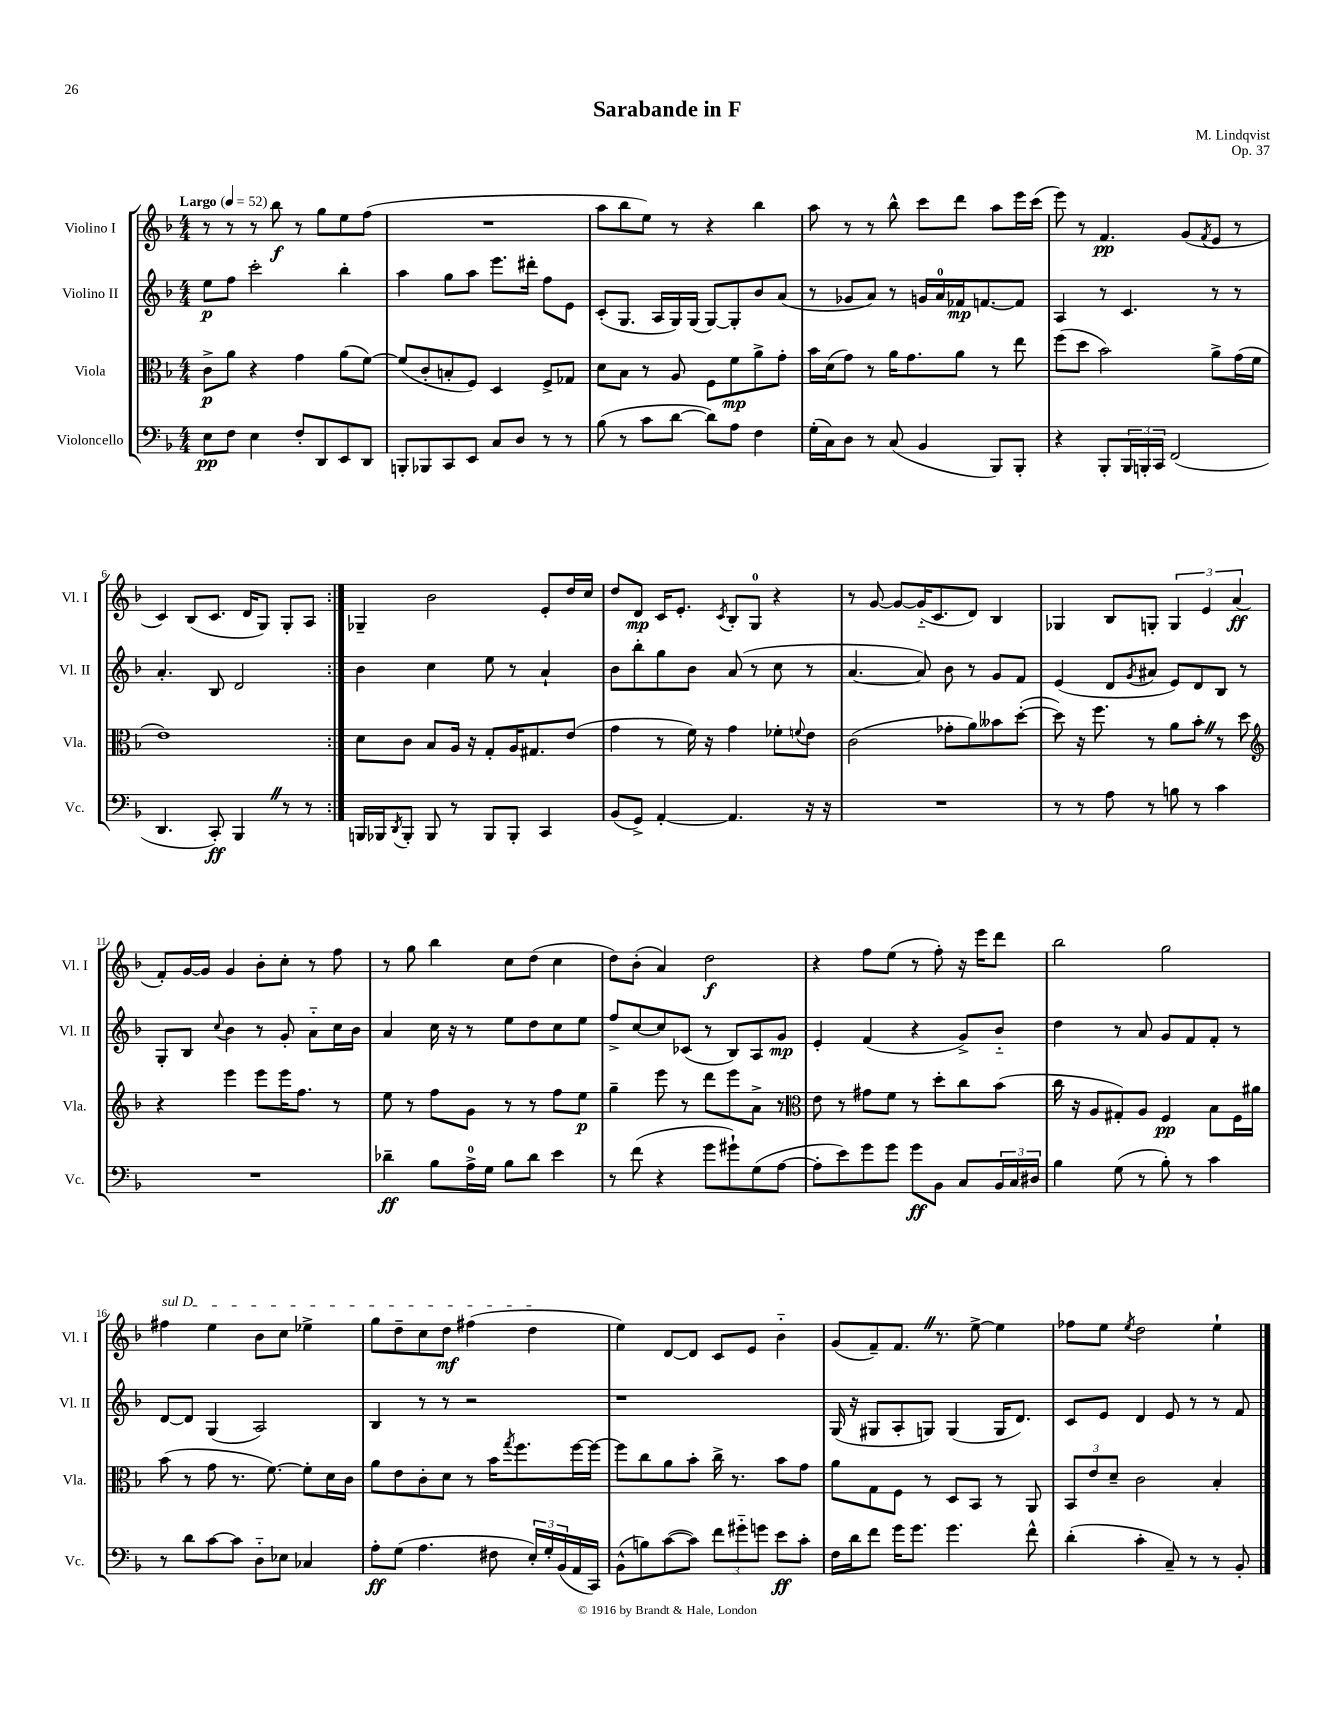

**kern	**dynam	**kern	**dynam	**kern	**dynam	**kern	**dynam
*part4	*part4	*part3	*part3	*part2	*part2	*part1	*part1
*staff4	*staff4	*staff3	*staff3	*staff2	*staff2	*staff1	*staff1
*I"Violoncello	*	*I"Viola	*	*I"Violino II	*	*I"Violino I	*
*I'Vc.	*	*I'Vla.	*	*I'Vl. II	*	*I'Vl. I	*
*clefF4	*	*clefC3	*	*clefG2	*	*clefG2	*
*k[b-]	*	*k[b-]	*	*k[b-]	*	*k[b-]	*
*M4/4	*	*M4/4	*	*M4/4	*	*M4/4	*
*MM52	*	*MM52	*	*MM52	*	*MM52	*
=1	=1	=1	=1	=1	=1	=1	=1
!	!	!	!	!	!	!LO:TX:a:B:t=Largo	!
8E\L	pp	8c^\L	p	8ee\L	p	8r	.
8F\J	.	8a\J	.	8ff\J	.	8r	.
4E\	.	4r	.	2ccc'\	.	8r	.
.	.	.	.	.	.	8bb-\	f
8F'/L	.	4g\	.	.	.	8r	.
8DD/	.	.	.	.	.	8gg\L	.
8EE/	.	(8a\L	.	4bb-'\	.	8ee\	.
8DD/J	.	[8f\J)	.	.	.	(8ff\J	.
=2	=2	=2	=2	=2	=2	=2	=2
8BBBn'/L	.	(8f/L]	.	4aa\	.	1r	.
8BBB-X/	.	8c'/	.	.	.	.	.
8CC/	.	8Bn'/	.	8gg\L	.	.	.
8EE/J	.	8F/J)	.	8aa\J	.	.	.
8C/L	.	4D/	.	8.eee\L	.	.	.
8D/J	.	.	.	.	.	.	.
.	.	.	.	16ddd#X'\Jk	.	.	.
8r	.	8F^/L	.	8ff\L	.	.	.
8r	.	8G-X/J	.	8e\J	.	.	.
=3	=3	=3	=3	=3	=3	=3	=3
(8B-\	.	8d\L	.	(8c'/L	.	8aa\L	.
8r	.	8B-\J	.	8.G/J	.	8bb-\	.
8c\L	.	8r	.	.	.	8ee\J)	.
.	.	.	.	16A/LL	.	.	.
[8d\J	.	8A/	.	16G/)	.	8r	.
.	.	.	.	(16G/JJ	.	.	.
8d\L])	.	8F\L	.	[8G/L)	.	4r	.
8A\J	.	8f\	mp	8G'/]	.	.	.
4F\	.	8a^\	.	8b-/	.	4bb-\	.
.	.	8g'\J	.	(8a/J	.	.	.
=4	=4	=4	=4	=4	=4	=4	=4
(16G'\LL	.	16b-\LL	.	8r	.	8aa\	.
16C\J)	.	(16d\J	.	.	.	.	.
8D\J	.	8g\J)	.	8g-X/L	.	8r	.
8r	.	8r	.	8a/J)	.	8r	.
(8C/	.	16a\KL	.	8r	.	8bb-^^\	.
.	.	8.g\	.	.	.	.	.
4BB-/	.	.	.	16gn/LL	.	8ccc\L	.
.	.	.	.	16a/	.	.	.
.	.	8a\J	.	16f-X/J	mp	8ddd\J	.
.	.	.	.	[8.fn/	.	.	.
8BBB-/L)	.	8r	.	.	.	8aa\L	.
8BBB-'/J	.	8ee\	.	8f/J]	.	16eee\L	.
.	.	.	.	.	.	(16ccc\JJ	.
=5	=5	=5	=5	=5	=5	=5	=5
4r	.	(8ff\L	.	4A/	.	8eee\)	.
.	.	8dd\J	.	.	.	8r	.
8BBB-'/L	.	2b-\)	.	8r	.	4.f/	pp
24BBB-/L	.	.	.	4.c/	.	.	.
24BBBn'/	.	.	.	.	.	.	.
24CC/JJ	.	.	.	.	.	.	.
(2FF/	.	.	.	.	.	.	.
.	.	.	.	.	.	(8g/L	.
.	.	.	.	.	.	8qf/	.
.	.	8a^\L	.	8r	.	8e/J	.
.	.	(16g\L	.	8r	.	8r	.
.	.	16f\JJ	.	.	.	.	.
!!LO:LB:g=z
=6	=6	=6	=6	=6	=6	=6	=6
4.DD/	.	1e)	.	4.a'/	.	4c/)	.
.	.	.	.	.	.	(8B-/L	.
8CC'/)	ff	.	.	8B-/	.	8.c/J	.
4BBB-Z/	.	.	.	2d/	.	.	.
.	.	.	.	.	.	16d/KL	.
.	.	.	.	.	.	8G/J)	.
8r	.	.	.	.	.	8G'/L	.
8r	.	.	.	.	.	8A/J	.
=7:|!	=7:|!	=7:|!	=7:|!	=7:|!	=7:|!	=7:|!	=7:|!
16BBBn/LL	.	8d\L	.	4b-\	.	4G-X~/	.
16BBB-X/J	.	.	.	.	.	.	.
8qDD/	.	.	.	.	.	.	.
8BBB-'/J	.	8c\J	.	.	.	.	.
8BBB-/	.	8B-/L	.	4cc\	.	2b-\	.
8r	.	16A/Jk	.	.	.	.	.
.	.	16r	.	.	.	.	.
8BBB-/L	.	8G'/L	.	8ee\	.	.	.
8BBB-'/J	.	16A/K	.	8r	.	.	.
.	.	8.G#X/	.	.	.	.	.
4CC/	.	.	.	4a`/	.	8e'/L	.
.	.	(8e/J	.	.	.	16dd/L	.
.	.	.	.	.	.	16cc/JJ	.
=8	=8	=8	=8	=8	=8	=8	=8
(8BB-/L	.	4g\	.	8b-\L	.	8dd/L	.
8GG^/J)	.	.	.	8bb-'\	.	8d/J	mp
[4AA'/	.	8r	.	8gg\	.	16c/KL	.
.	.	.	.	.	.	8.e'/J	.
.	.	16f\)	.	8b-\J	.	.	.
.	.	16r	.	.	.	.	.
.	.	.	.	.	.	8qc/	.
4.AA/]	.	4g\	.	(8a/	.	8B-'/L	.
.	.	.	.	8r	.	8G/J	.
.	.	8f-X'\L	.	8cc\	.	4r	.
.	.	8qqfn/	.	.	.	.	.
16r	.	8e\J	.	8r	.	.	.
16r	.	.	.	.	.	.	.
=9	=9	=9	=9	=9	=9	=9	=9
1r	.	(2c\	.	[4.a/	.	8r	.
.	.	.	.	.	.	[8g/	.
.	.	.	.	.	.	8g/L_	.
.	.	.	.	8a/])	.	(16g/K]	.
.	.	.	.	.	.	8.c/	.
.	.	8g-X'\L	.	8b-\	.	.	.
.	.	8a\)	.	8r	.	8d/J)	.
.	.	8b--X\	.	8g/L	.	4B-/	.
.	.	([8dd'\J	.	8f/J	.	.	.
=10	=10	=10	=10	=10	=10	=10	=10
8r	.	8dd\])	.	(4e/	.	4G-X/	.
8r	.	16r	.	.	.	.	.
.	.	8.ff\	.	.	.	.	.
8A\	.	.	.	8d/L	.	8B-/L	.
.	.	.	.	8qg/	.	.	.
8r	.	8r	.	8a#X/J	.	8Gn'/J	.
8Bn\	.	8a\L	.	8e/L)	.	6G/	.
8r	.	8b-'Z\J	.	8d/	.	.	.
.	.	.	.	.	.	6e/	.
4c\	.	8r	.	8B-/J	.	.	.
.	.	.	.	.	.	(6a/	ff
.	.	8dd\	.	8r	.	.	.
!!LO:LB:g=z
=11	=11	=11	=11	=11	=11	=11	=11
*	*	*clefG2	*	*	*	*	*
1r	.	4r	.	8G'/L	.	8f'/L)	.
.	.	.	.	8B-/J	.	[16g/L	.
.	.	.	.	.	.	16g/JJ]	.
.	.	.	.	8qqcc/	.	.	.
.	.	4eee\	.	4b-\	.	4g/	.
.	.	8eee\L	.	8r	.	8b-'\L	.
.	.	16eee\K	.	8g'/	.	8cc'\J	.
.	.	8.ff\J	.	.	.	.	.
.	.	.	.	8a\L	.	8r	.
.	.	8r	.	16cc\L	.	8ff\	.
.	.	.	.	16b-\JJ	.	.	.
=12	=12	=12	=12	=12	=12	=12	=12
4d-X~\	ff	8ee\	.	4a/	.	8r	.
.	.	8r	.	.	.	8gg\	.
8B-\L	.	8ff\L	.	16cc\	.	4bb-\	.
.	.	.	.	16r	.	.	.
16A^\L	.	8g\J	.	8r	.	.	.
16G\JJ	.	.	.	.	.	.	.
8B-\L	.	8r	.	8ee\L	.	8cc\L	.
8d-\J	.	8r	.	8dd\	.	(8dd\J	.
4e\	.	8ff\L	.	8cc\	.	4cc\	.
.	.	8ee\J	p	8ee\J	.	.	.
=13	=13	=13	=13	=13	=13	=13	=13
8r	.	4gg~\	.	8ff^/L	.	8dd\L)	.
(8f\	.	.	.	[8cc/	.	(8b-'\J	.
4r	.	8eee\	.	8cc/]	.	4a/)	.
.	.	8r	.	(8c-X/J	.	.	.
8g\L	.	8ddd\L	.	8r	.	2dd\	f
8g#X`\)	.	8eee\	.	8B-/L)	.	.	.
(8G\	.	8a^\J	.	8A/	.	.	.
[8A\J	.	8r	.	8g/J	mp	.	.
=14	=14	=14	=14	=14	=14	=14	=14
*	*	*clefC3	*	*	*	*	*
8A'\L]	.	8e\	.	4e'/	.	4r	.
8e\)	.	8r	.	.	.	.	.
8g\	.	8g#X\L	.	(4f/	.	8ff\L	.
8g\J	.	8f\J	.	.	.	(8ee\J	.
8g\L	ff	8r	.	4r	.	8r	.
8BB-\J	.	8dd'\L	.	.	.	8ff'\)	.
8C/L	.	8cc\	.	8g^/L)	.	16r	.
.	.	.	.	.	.	16eee\KL	.
24BB-/L	.	(8b-\J	.	8b-/J	.	8ddd\J	.
24C/	.	.	.	.	.	.	.
24D#X/JJ	.	.	.	.	.	.	.
=15	=15	=15	=15	=15	=15	=15	=15
4B-\	.	16cc\	.	4dd\	.	2bb-\	.
.	.	16r	.	.	.	.	.
.	.	8A/L	.	.	.	.	.
(8G\	.	8G#X'/)	.	8r	.	.	.
8r	.	8A/J	.	8a/	.	.	.
8B-'\)	.	4F/	pp	8g/L	.	2gg\	.
8r	.	.	.	8f/	.	.	.
4c\	.	8B-\L	.	8f'/J	.	.	.
.	.	16F\L	.	8r	.	.	.
.	.	16a#X\JJ	.	.	.	.	.
!!LO:LB:g=z
=16	=16	=16	=16	=16	=16	=16	=16
!	!	!	!	!	!	!LO:TX:a:i:t=sul D	!
8r	.	(8b-\	.	[8d/L	.	4ff#X\	.
8d\L	.	8r	.	8d/J]	.	.	.
[8c\	.	8g\	.	(4G/	.	4ee\	.
8c\J]	.	8.r	.	.	.	.	.
8D\L	.	.	.	2A/)	.	8b-\L	.
.	.	[8.f\)	.	.	.	.	.
8E-X\J	.	.	.	.	.	8cc\J	.
4C-X/	.	8f'\L]	.	.	.	4ee-X^\	.
.	.	16d\L	.	.	.	.	.
.	.	16c\JJ	.	.	.	.	.
=17	=17	=17	=17	=17	=17	=17	=17
8A'\L	ff	8a\L	.	4B-/	.	8gg\L	.
(8G\J	.	8e\	.	.	.	8dd~\	.
4.A\	.	8c'\	.	8r	.	8cc\	.
.	.	8d\J	.	8r	.	8dd\J	mf
.	.	8r	.	2r	.	(4ff#X\	.
8F#X\	.	16b-\KL	.	.	.	.	.
.	.	8qgg/	.	.	.	.	.
.	.	8.ff\	.	.	.	.	.
24E'/LL)	.	.	.	.	.	4dd\	.
24G'/	.	.	.	.	.	.	.
(24BB-/	.	.	.	.	.	.	.
16AA/	.	[16ff\L	.	.	.	.	.
16CC/JJ)	.	16ff\JJ_	.	.	.	.	.
=18	=18	=18	=18	=18	=18	=18	=18
(8BB-^^\L	.	8ff\L]	.	1r	.	4ee\)	.
8Bn\)	.	8cc\	.	.	.	.	.
([8c\	.	8a\	.	.	.	[8d/L	.
8c\J])	.	8b-'\J	.	.	.	8d/J]	.
12f\L	.	16cc^\	.	.	.	8c/L	.
.	.	8.r	.	.	.	.	.
12g#X\	.	.	.	.	.	.	.
.	.	.	.	.	.	8e/J	.
12gn\J	.	.	.	.	.	.	.
8e\L	ff	8b-\L	.	.	.	4b-\	.
8c'\J	.	8g\J	.	.	.	.	.
=19	=19	=19	=19	=19	=19	=19	=19
16F\LL	.	8a\L	.	(16G/	.	(8g/L	.
16d\J	.	.	.	16r	.	.	.
8f\J	.	8G\	.	8G#X/L	.	8f~/)	.
16g\KL	.	8F\J	.	8A'/	.	8.fZ/J	.
8.g\J	.	.	.	.	.	.	.
.	.	8r	.	8Gn/J)	.	.	.
.	.	.	.	.	.	8.r	.
4.g\	.	8D/L	.	(4G/	.	.	.
.	.	8BB-/J	.	.	.	[8ee^\	.
.	.	8r	.	16G/KL	.	4ee\]	.
.	.	.	.	8.d/J)	.	.	.
8f^^\	.	8AA/	.	.	.	.	.
=20	=20	=20	=20	=20	=20	=20	=20
(4d'\	.	12BB-/L	.	8c/L	.	8ff-X\L	.
.	.	12e/	.	.	.	.	.
.	.	.	.	8e/J	.	8ee\J	.
.	.	12d~/J	.	.	.	.	.
.	.	.	.	.	.	8qee/	.
4c'\	.	2c\	.	4d/	.	2dd\	.
8C~/)	.	.	.	8e/	.	.	.
8r	.	.	.	8r	.	.	.
8r	.	4B-'/	.	8r	.	4ee`\	.
8BB-'/	.	.	.	8f/	.	.	.
==	==	==	==	==	==	==	==
*-	*-	*-	*-	*-	*-	*-	*-
